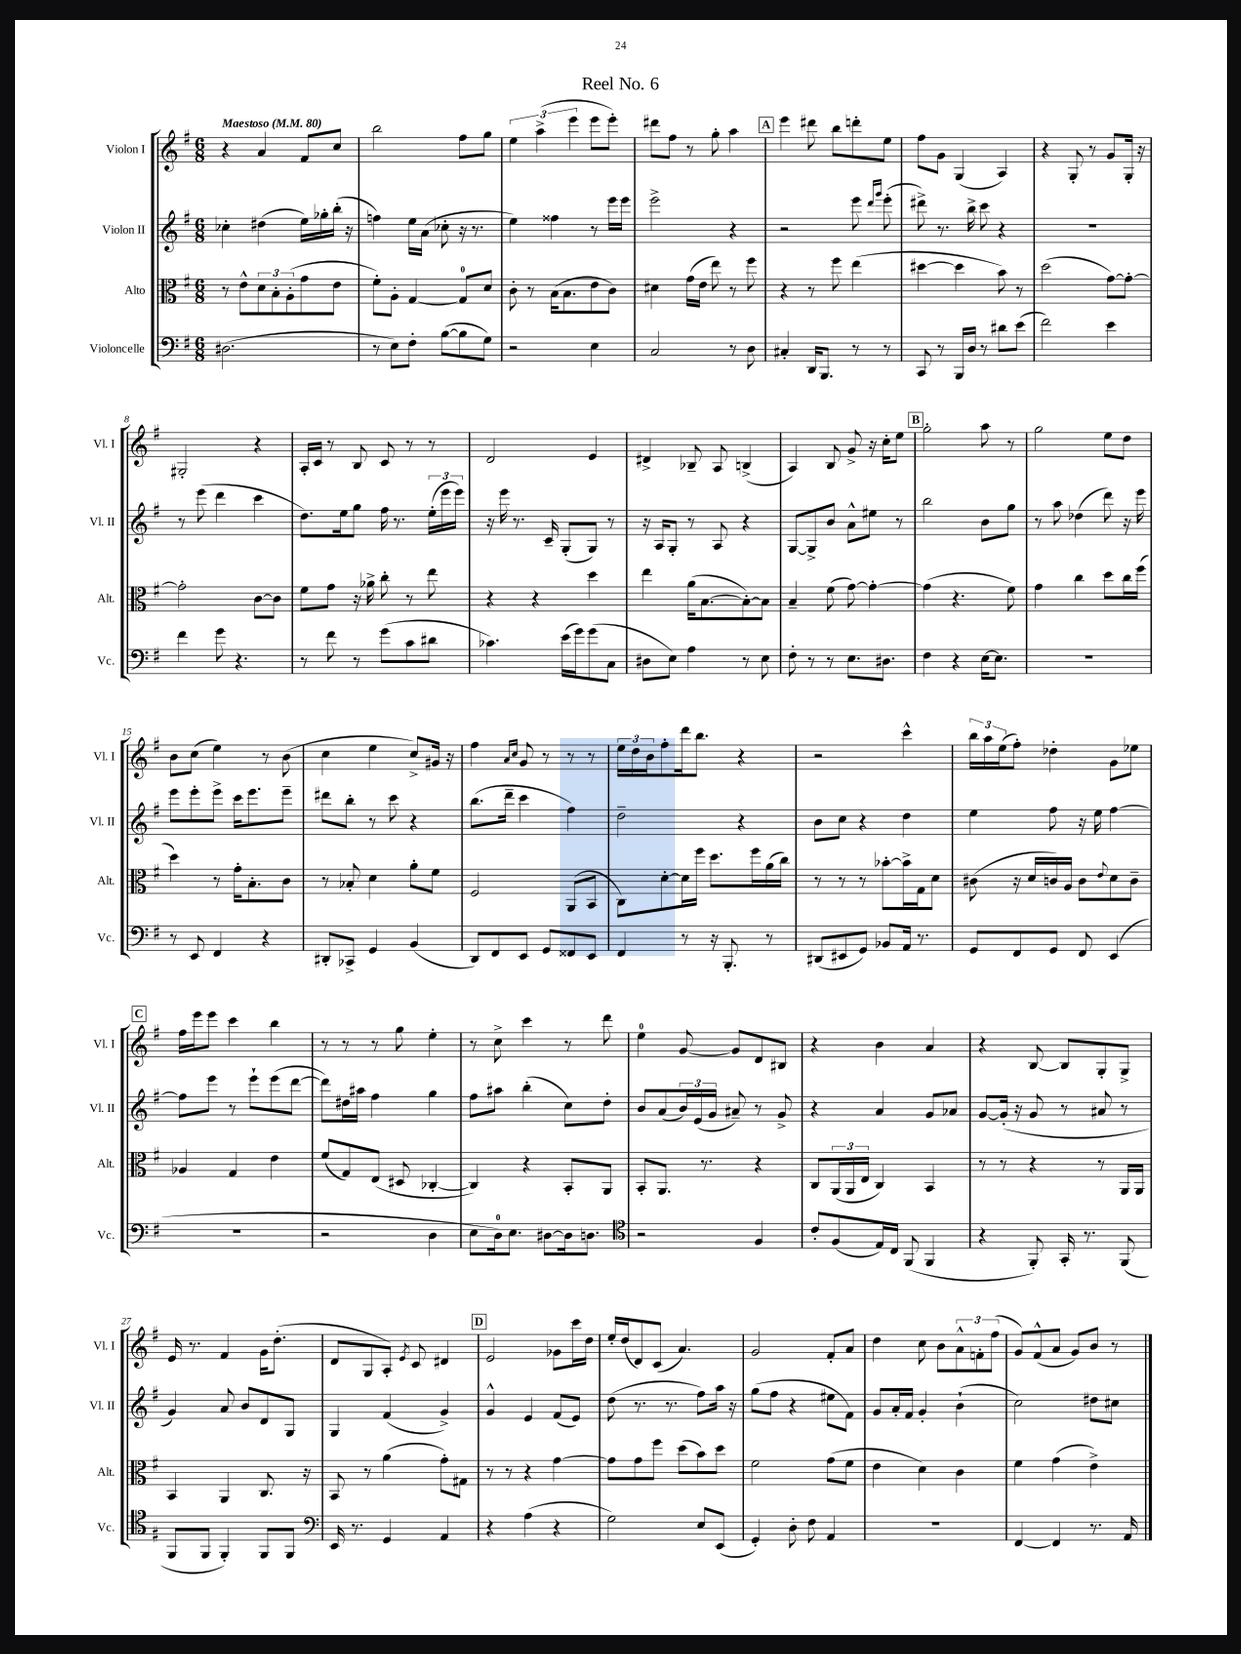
\header { title = "Reel No. 6" }
<<
\new StaffGroup <<
\new Staff = "s0" \with { instrumentName = "Violon I" shortInstrumentName = "Vl. I" } {
    \clef treble \key g \major \numericTimeSignature \time 6/8 \tempo "Maestoso" 4 = 80
    r4 a'4 fis'8 c''8 |
    b''2 fis''8 g''8 |
    \tuplet 3/2 { e''4 a''4->( e'''4 } e'''8 e'''8-.) |
    dis'''8 fis''8 r8 g''8-. a''4 |
    \mark \markup { \box "A" } e'''4 dis'''8 b''8 d'''8-. e''8 |
    fis''8 g'8 g4( a4) |
    r4 g8-. r8 g'8 g16-. r16 |
    gis2-. r4 |
    a16-. c'16 r8 b8 c'8 r8 r8 |
    d'2 e'4 |
    dis'4-> bes8-- a8 b4->( |
    a4) b8 g'8-> r16 c''16-. e''8 |
    \mark \markup { \box "B" } g''2-. a''8 r8 |
    g''2 e''8 d''8 |
    b'8 c''8( e''4) r8 b'8( |
    c''4 e''4 c''8->) gis'16 r16 |
    fis''4 \grace { a'16 c''16 } g'8 r8 r8 r8 |
    \tuplet 3/2 { e''16 d''16 b'16 } fis''8-. d'''16 b''8. r4 |
    r2 c'''4-^ |
    \tuplet 3/2 { b''16 a''16 e''16( } fis''8-.) des''4-. g'8 ees''8 |
    \mark \markup { \box "C" } fis''16 e'''16 e'''8 c'''4 b''4 |
    r8 r8 r8 g''8 e''4-. |
    r8 c''8-> c'''4 r8 d'''8 |
    e''4-0 g'8~ g'8 d'8 bis8 |
    r4 b'4 a'4 |
    r4 b8~ b8 g8-. g8-> |
    e'16 r8. fis'4 g'16 d''8.-.( |
    d'8 g8 a8-.) \acciaccatura { e'8 } c'8 dis'4 |
    \mark \markup { \box "D" } e'2 ges'8 c'''16 d''16 |
    e''16-. d''16( d'8) c'8( a'4.) |
    g'2 fis'8-. a'8 |
    d''4 c''8 b'8 \tuplet 3/2 { a'8-^ f'8-. fis''8( } |
    g'8) fis'8-^( a'8 g'8) b'8 r8 \bar "|." |
}
\new Staff = "s1" \with { instrumentName = "Violon II" shortInstrumentName = "Vl. II" } {
    \clef treble \key g \major \numericTimeSignature \time 6/8
    ces''4-. dis''4( e''16) ges''16-. b''16-.( r16 |
    f''4) e''16 a'16( ces''8-. r16 r8. |
    e''4) fisis''4 r8 e'''16 e'''16 |
    e'''2-> r4 |
    \mark \markup { \box "A" } r2 e'''8 \grace { d'''16 g'''16 } e'''8-.( |
    dis'''8->) r8. b''16-> c'''8 r4 |
    R2. |
    r8 e'''8( d'''4 c'''4 |
    d''8.) e''16 g''8 fis''16 r8. \tuplet 3/2 { e''16-.( e'''16 e'''16) } |
    r16 e'''16 r8. c'16-- g8-.( g8) r8 |
    r16 a16 g8-. r8 a8 r4 |
    g8~ g8-> b'8 a'8-^ eis''8 r8 |
    \mark \markup { \box "B" } b''2 b'8 g''8 |
    r8 a''8 des''4( d'''8) r16 e'''16 |
    e'''8 e'''8-. e'''8-> c'''16 e'''8. e'''8-- |
    dis'''8 b''8-. r8 c'''8 r4 |
    b''8.( d'''16-- c'''4 fis''4) |
    d''2-- r4 |
    b'8 c''8 r4 d''4 |
    e''4 fis''8 r16 e''16 fis''4~ |
    \mark \markup { \box "C" } fis''8 e'''8 r8 e'''8-! e'''8( d'''8~ |
    d'''8) dis''16 ais''16 fis''4 g''4 |
    fis''8 ais''8 b''4-.( c''8) d''8-. |
    b'8 a'8( \tuplet 3/2 { b'16) e'16( g'16 } ais'8--) r8 g'8-> |
    r4 a'4 g'8 aes'8 |
    g'8~ g'16-.( r16 g'8 r8 ais'8 r8 |
    g'4) a'8 b'8 d'8 g8 |
    g4 fis'4( g'4->) |
    \mark \markup { \box "D" } g'4-^ e'4 fis'8( e'8) |
    d''8( r8. r8. fis''8) a''16 r16 |
    g''8( fis''8 r4 eis''8 fis'8) |
    g'8 a'16-. fis'16 g'4-. b'4-!( |
    c''2) dis''8 cis''8 \bar "|." |
}
\new Staff = "s2" \with { instrumentName = "Alto" shortInstrumentName = "Alt." } {
    \clef alto \key g \major \numericTimeSignature \time 6/8
    r8 e'8-^ \tuplet 3/2 { d'8 b8-. a8-.( } g'8 e'8 |
    fis'8-.) a8-. g4~ g8-0 d'8 |
    c'8-. r8 b16( b8. e'8 c'8) |
    dis'4 g'16( e'16 e''8) r8 fis''8 |
    \mark \markup { \box "A" } r4 r8 fis''8 e''4( |
    dis''4~ dis''4 b'8) r8 |
    d''2( g'8~) g'8~-. |
    g'2-. c'8~ c'8 |
    fis'8 g'8 r16 aes'16-> c''8-. r8 e''8 |
    r4 r4 d''4 |
    e''4 a'16( b8.~ b8~-.) b8 |
    b4-- fis'8( g'8~) g'4~-. |
    \mark \markup { \box "B" } g'4( r4. fis'8) |
    g'4 c''4 d''8 c''16 fis''16( |
    d''4) r8 g'16-. b8.-. c'8 |
    r8 bes8-. d'4 a'8-. fis'8 |
    fis2 a,8( b,8 |
    c8) d'8~-. d'16 fis''16 d''8. fis''16 a'16( c''16) |
    r8 r8 r8 bes'8~-. bes'16-> g16 d'8 |
    cis'8( r16 d'16 c'16) a16 c'8 \appoggiatura { e'8 } d'8 c'8-- |
    \mark \markup { \box "C" } aes4 g4 e'4 |
    fis'8( g8) e8( dis8 ces4~-. |
    ces4) r4 b,8-. a,8 |
    b,8-. a,8. r8. r4 |
    c8 \tuplet 3/2 { a,16( a,16 e16 } c4) b,4 |
    r8 r8 r4 r8 a,16 a,16 |
    b,4 a,4 c8. r16 |
    b,8 r8 a'4( g'8-.) gis8 |
    \mark \markup { \box "D" } r8 r8 r4 g'4~ |
    g'8 g'8 fis''8 d''8( b'8) d''8 |
    fis'2 g'8( fis'8 |
    e'4 d'4) c'4 |
    fis'4 g'4( e'4->) \bar "|." |
}
\new Staff = "s3" \with { instrumentName = "Violoncelle" shortInstrumentName = "Vc." } {
    \clef bass \key g \major \numericTimeSignature \time 6/8
    dis2.( |
    r8 e8) fis8-. b8~( b8 g8) |
    r2 e4 |
    c2 r8 d8 |
    \mark \markup { \box "A" } cis4-. d,16 b,,8. r8 r8 |
    c,8 r8 b,,16 d16 r8 dis'8 e'8( |
    fis'2) e'4 |
    fis'4 g'8 r4. |
    r8 fis'8 r8 g'8( c'8 dis'8 |
    ces'4.) e'16( g'16) g'8( c8 |
    dis8 e8) a4 r8 e8 |
    fis8-. r8 r8 e8. dis8. |
    \mark \markup { \box "B" } fis4 r4 e16~ e8. |
    R2. |
    r8 e,8 fis,4 r4 |
    dis,8-. ces,8-> g,4 b,4( |
    d,8) fis,8 e,8 g,8 fisis,8 e,8 |
    fis,4 r8 r16 b,,8.-. r8 |
    dis,8( eis,8 g,8) bes,8 a,16 r8. |
    g,8 fis,8 g,8 fis,8 e,4( |
    \mark \markup { \box "C" } R2. |
    r2 d4 |
    e8 d16-0) e8. dis8~ dis16 d8. |
    \clef tenor r2 fis4 |
    c'8-. fis8( e16) c16 fis,8( fis,4 |
    r4 fis,8-.) g,16-. r8. fis,8( |
    fis,8 fis,8 fis,4-.) fis,8 fis,8 |
    \clef bass e,16 r8. g,4 a,4 |
    \mark \markup { \box "D" } r4 a4( r4 |
    g2) e8 e,8( |
    g,4-.) d8-. fis8 a,4 |
    R2. |
    fis,4~ fis,4 r8. a,16 \bar "|." |
}
>>
>>
